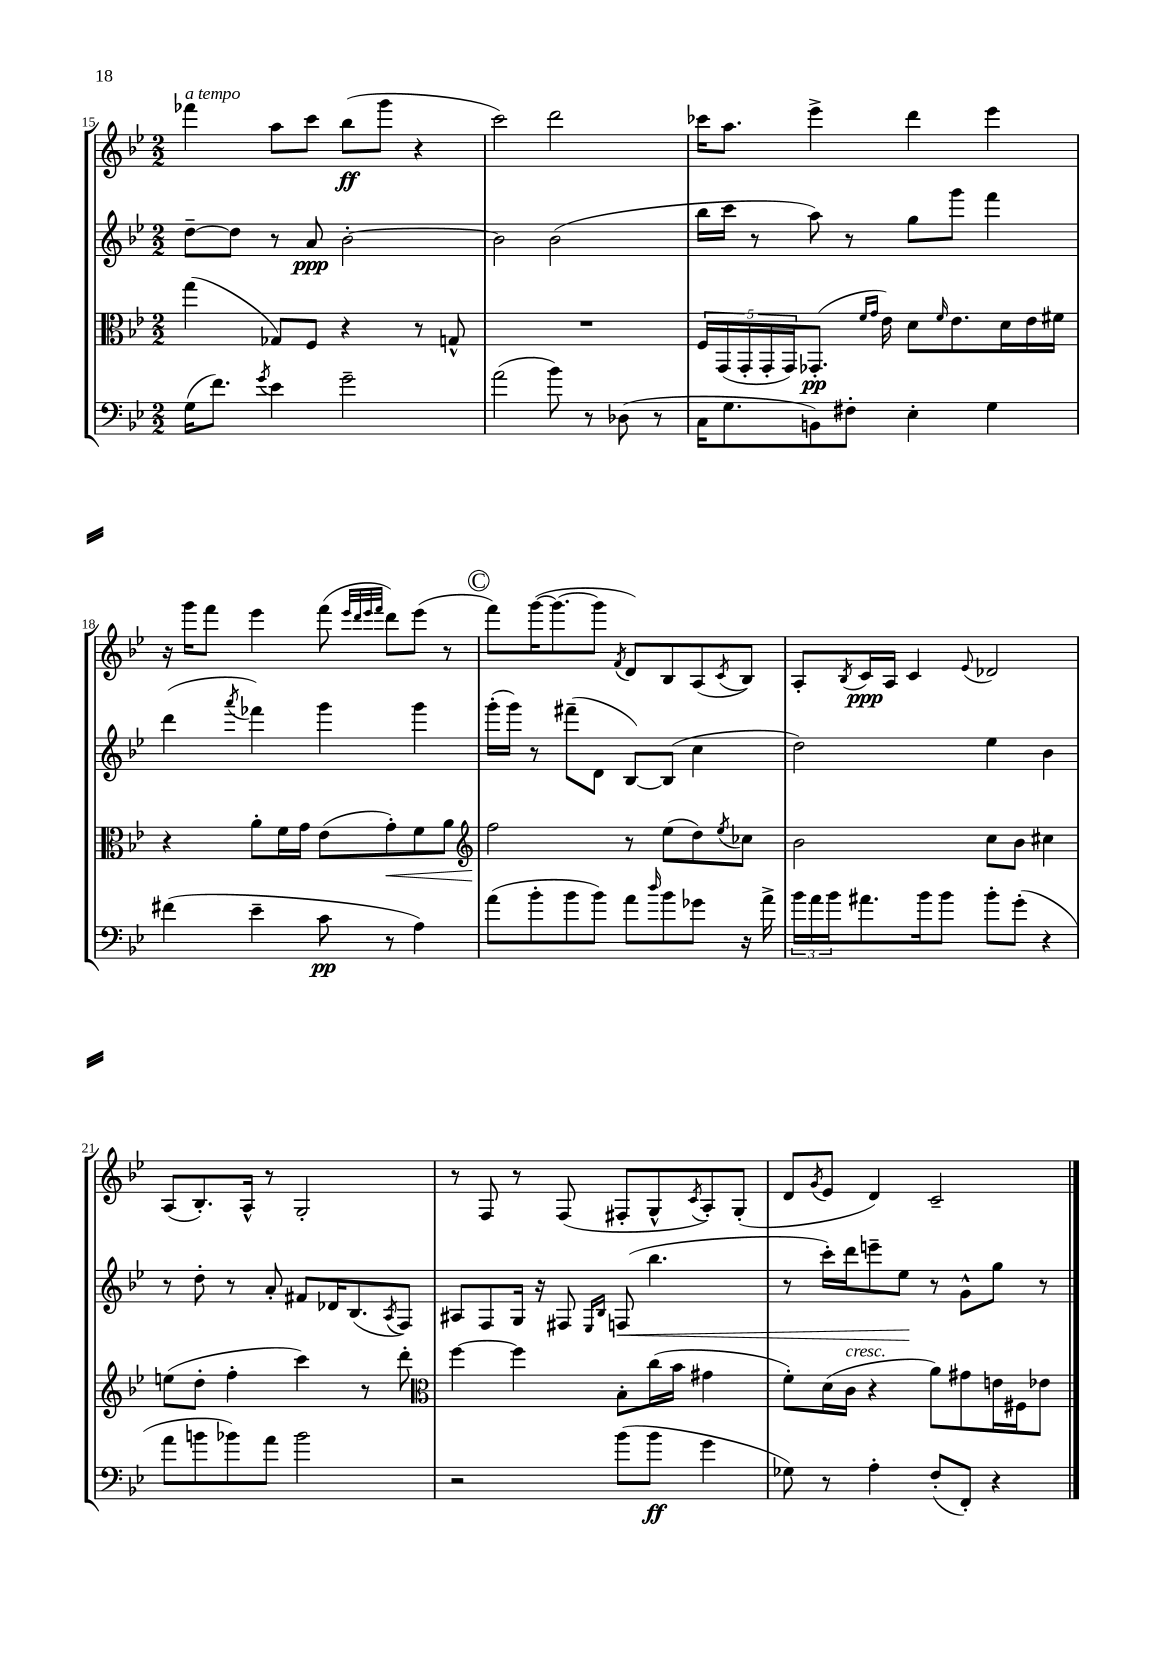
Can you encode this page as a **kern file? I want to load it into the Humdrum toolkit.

**kern	**dynam	**kern	**dynam	**kern	**dynam	**kern	**dynam
*part4	*part4	*part3	*part3	*part2	*part2	*part1	*part1
*staff4	*staff4	*staff3	*staff3	*staff2	*staff2	*staff1	*staff1
*clefF4	*	*clefC3	*	*clefG2	*	*clefG2	*
*k[b-e-]	*	*k[b-e-]	*	*k[b-e-]	*	*k[b-e-]	*
*M2/2	*	*M2/2	*	*M2/2	*	*M2/2	*
=15	=15	=15	=15	=15	=15	=15	=15
!	!	!	!	!	!	!LO:TX:a:i:t=a tempo	!
(16G\KL	.	(4gg\	.	[8dd~\L	.	4fff-X\	.
8.f\J)	.	.	.	.	.	.	.
.	.	.	.	8dd\J]	.	.	.
8qg/	.	.	.	.	.	.	.
4e-\	.	8G-X/L)	.	8r	.	8aa\L	.
.	.	8F/J	.	8a/	ppp	8ccc\J	.
2g~\	.	4r	.	[2b-'\	.	(8bb-\L	ff
.	.	.	.	.	.	8ggg\J	.
.	.	8r	.	.	.	4r	.
.	.	8Gn^^/	.	.	.	.	.
=16	=16	=16	=16	=16	=16	=16	=16
(2a\	.	1r	.	2b-\]	.	2ccc\)	.
8b-\)	.	.	.	(2b-\	.	2ddd\	.
8r	.	.	.	.	.	.	.
(8D-X\	.	.	.	.	.	.	.
8r	.	.	.	.	.	.	.
=17	=17	=17	=17	=17	=17	=17	=17
16C\KL	.	20F/LL	.	16bb-\LL	.	16ccc-X\KL	.
.	.	(20GG/	.	.	.	.	.
8.G\	.	.	.	16ccc\JJ	.	8.aa\J	.
.	.	20GG'/	.	.	.	.	.
.	.	.	.	8r	.	.	.
.	.	20GG'/	.	.	.	.	.
.	.	20GG/J)	.	.	.	.	.
8BBn\)	.	(8.GG-X'/J	pp	8aa\)	.	4eee-^\	.
8F#X'\J	.	.	.	8r	.	.	.
.	.	16qqf/LL	.	.	.	.	.
.	.	16qqg/JJ	.	.	.	.	.
.	.	16e-\)	.	.	.	.	.
4E-'\	.	8d\L	.	8gg\L	.	4ddd\	.
.	.	16qqf/	.	.	.	.	.
.	.	8.e-\	.	8ggg\J	.	.	.
4G\	.	.	.	4fff\	.	4eee-\	.
.	.	16d\L	.	.	.	.	.
.	.	16e-\	.	.	.	.	.
.	.	16f#X\JJ	.	.	.	.	.
!!LO:LB:g=z
=18	=18	=18	=18	=18	=18	=18	=18
(4f#X\	.	4r	.	(4ddd\	.	16r	.
.	.	.	.	.	.	16ggg\KL	.
.	.	.	.	.	.	8fff\J	.
.	.	.	.	8qaaa/	.	.	.
4e-~\	.	8a'\L	.	4fff-X\)	.	4eee-\	.
.	.	16f\L	.	.	.	.	.
.	.	16g\JJ	.	.	.	.	.
8c\	pp	(8e-\L	.	4ggg\	.	(8fff\	.
.	.	.	.	.	.	32qqeee-/LLL	.
.	.	.	.	.	.	32qqddd/	.
.	.	.	.	.	.	32qqeee-/	.
.	.	.	.	.	.	32qqfff/JJJ	.
!	!	!	!LO:HP:b	!	!	!	!
8r	.	8g'\)	<	.	.	8ddd\L)	.
4A\)	.	8f\	.	4ggg\	.	(8eee-\J	.
.	.	8a\J	.	.	.	8r	.
!!LO:REH:place=s1:t=C
=19	=19	=19	=19	=19	=19	=19	=19
*	*	*clefG2	*	*	*	*	*
(8a\L	.	2ff\	.	(16ggg'\LL	.	8fff\L)	.
.	.	.	.	16ggg\JJ)	.	.	.
8b-'\	.	.	.	8r	.	([16ggg\K	.
.	.	.	.	.	.	8.ggg\_	.
8b-\	.	.	.	(8fff#X~\L	.	.	.
8b-\J)	.	.	.	8d\J	.	8ggg\J]	.
.	.	.	.	.	.	8qf/	.
8a\L	.	8r	[	[8B-/L)	.	8d/L)	.
16qqdd/	.	.	.	.	.	.	.
8b-\	.	(8ee-\L	.	(8B-/J]	.	8B-/	.
8g-X\J	.	8dd\)	.	4cc\	.	(8A/	.
.	.	8qee-/	.	.	.	8qc/	.
16r	.	8cc-X\J	.	.	.	8B-/J)	.
16a^\	.	.	.	.	.	.	.
=20	=20	=20	=20	=20	=20	=20	=20
24b-\LL	.	2b-\	.	2dd\)	.	8A'/L	.
24a\	.	.	.	.	.	.	.
24b-\J	.	.	.	.	.	.	.
.	.	.	.	.	.	8qB-/	.
8.a#X\	.	.	.	.	.	16c/L	ppp
.	.	.	.	.	.	16A/JJ	.
.	.	.	.	.	.	4c/	.
16b-\k	.	.	.	.	.	.	.
8b-\J	.	.	.	.	.	.	.
.	.	.	.	.	.	8qqe-/	.
8b-'\L	.	8cc\L	.	4ee-\	.	2d-X/	.
(8g'\J	.	8b-\J	.	.	.	.	.
4r	.	4cc#X\	.	4b-\	.	.	.
!!LO:LB:g=z
=21	=21	=21	=21	=21	=21	=21	=21
8a\L	.	(8een\L	.	8r	.	(8A/L	.
8bn\	.	8dd'\J	.	8dd'\	.	8.B-'/)	.
8b-X\)	.	4ff'\	.	8r	.	.	.
.	.	.	.	.	.	16A^^/Jk	.
8a\J	.	.	.	8a'/	.	8r	.
2b-\	.	4ccc\)	.	8f#X/L	.	2G'/	.
.	.	.	.	16d-X/K	.	.	.
.	.	.	.	(8.B-/	.	.	.
.	.	8r	.	.	.	.	.
.	.	.	.	8qA/	.	.	.
.	.	8ddd'\	.	8F/J)	.	.	.
=22	=22	=22	=22	=22	=22	=22	=22
*	*	*clefC3	*	*	*	*	*
2r	.	[4ff\	.	8A#X/L	.	8r	.
.	.	.	.	8F/	.	8F/	.
.	.	4ff\]	.	16G/Jk	.	8r	.
.	.	.	.	16r	.	.	.
.	.	.	.	8F#X/	.	(8F/	.
.	.	.	.	16qqE-/LL	.	.	.
.	.	.	.	16qqB-/JJ	.	.	.
!	!	!	!	!	!LO:HP:b	!	!
(8b-\L	.	8B-'\L	.	(8Fn/	<	8F#X'/L	.
8b-\J	ff	(16cc\L	.	4.bb-\	.	8G^^/	.
.	.	16b-\JJ	.	.	.	.	.
.	.	.	.	.	.	8qc/	.
4g\	.	4g#X\	.	.	.	8A'/)	.
.	.	.	.	.	.	(8G'/J	.
=23	=23	=23	=23	=23	=23	=23	=23
8G-X\)	.	8f'\L)	.	8r	.	8d/L	.
.	.	.	.	.	.	8qg/	.
8r	.	(16d\L	.	16ccc'\LL)	.	8e-/J	.
!	!	!LO:TX:a:i:t=cresc.	!	!	!	!	!
.	.	16c\JJ	.	16ddd\J	.	.	.
4A'\	.	4r	.	8eeen~\	.	4d/)	.
.	.	.	.	8ee-\J	.	.	.
(8F'/L	.	8a\L)	.	8r	[	2c~/	.
8FF'/J)	.	8g#X\	.	8g^^\L	.	.	.
4r	.	16en\L	.	8gg\J	.	.	.
.	.	16F#X\J	.	.	.	.	.
.	.	8e-X\J	.	8r	.	.	.
==	==	==	==	==	==	==	==
*-	*-	*-	*-	*-	*-	*-	*-
